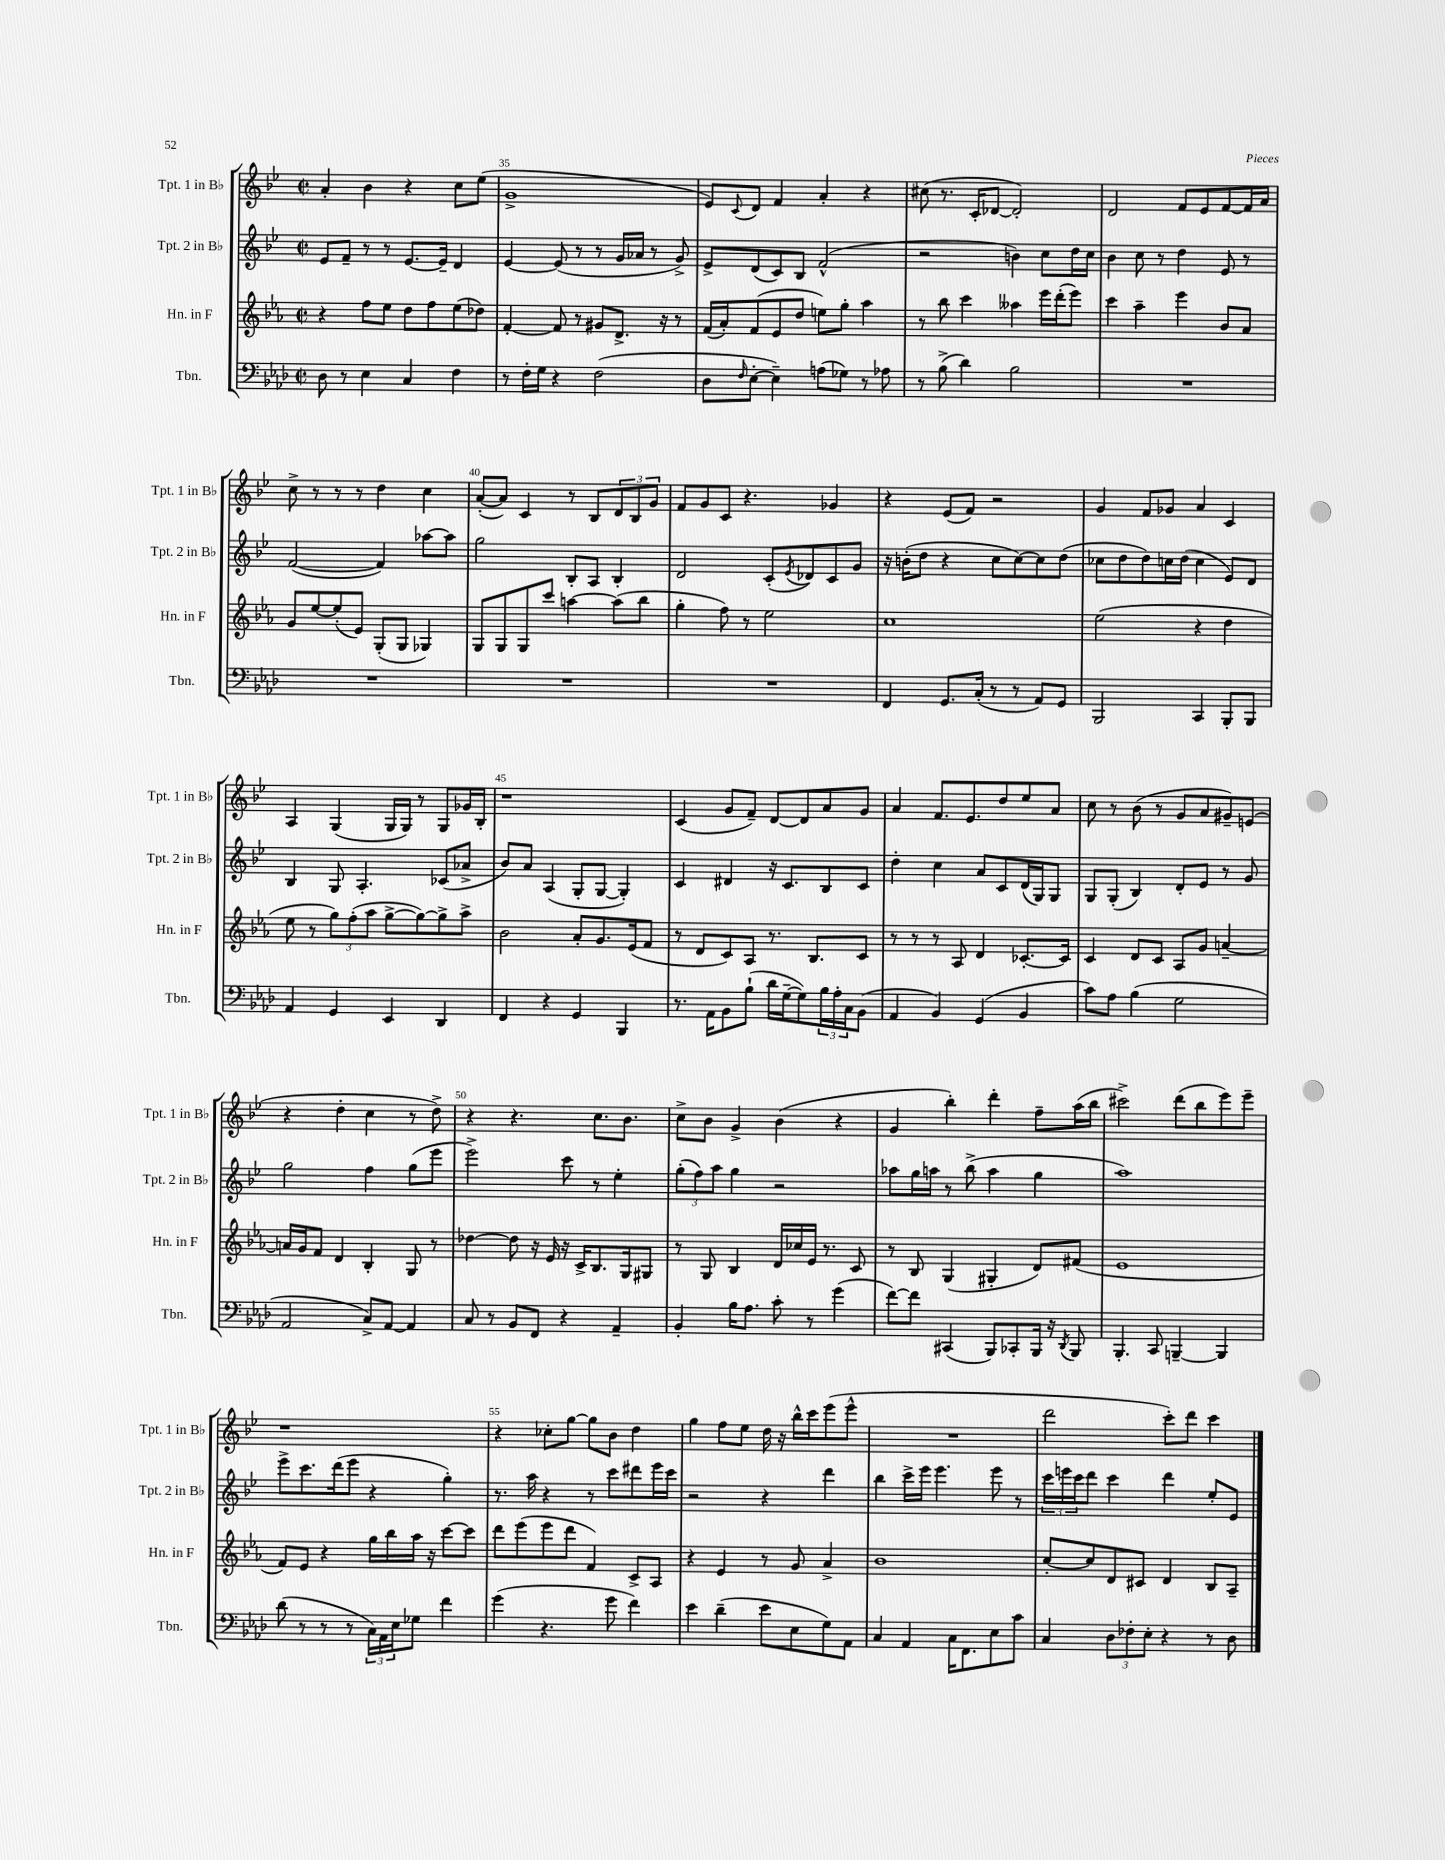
<<
\new StaffGroup <<
\new Staff = "s0" \with { instrumentName = "Tpt. 1 in Bb" shortInstrumentName = "Tpt. 1 in Bb" } {
    \clef treble \key bes \major \defaultTimeSignature \time 2/2
    a'4-. bes'4 r4 c''8 ees''8( |
    g'1-> |
    ees'8) \appoggiatura { c'8 } d'8 f'4 a'4-. r4 |
    cis''8( r8. c'16-. des'8~ des'2-.) |
    d'2 f'8 ees'8 f'8~ f'16 a'16 |
    c''8-> r8 r8 r8 d''4 c''4 |
    a'8~-.( a'8) c'4 r8 bes8 \tuplet 3/2 { d'8 bes8 g'8 } |
    f'8 g'8 c'8 r4. ges'4 |
    r4 ees'8( f'8) r2 |
    g'4 f'8 ges'8 a'4 c'4 |
    a4 g4( g16 g16) r8 g8 ges'16 bes16-. |
    r1 |
    c'4( g'8 f'8--) d'8~ d'8 a'8 g'8 |
    a'4 f'8. ees'8. d''8 ees''8 a'8 |
    c''8 r8 bes'8( r8 g'8 a'8 gis'8--) e'8( |
    r4 d''4-. c''4 r8 d''8->) |
    r4 r4. c''8. bes'8. |
    c''8-> bes'8 g'4-> bes'4( r4 |
    g'4 bes''4-.) d'''4-. f''8-- a''16( bes''16 |
    cis'''2->) d'''8( bes''8 ees'''8) ees'''8-- |
    r1 |
    r4 ces''8-. g''8~ g''8 bes'8 d''4 |
    g''4 f''8 ees''8 d''16 r16 bes''16-^ c'''16 ees'''8( ees'''8-^ |
    R1 |
    d'''2 c'''8-.) d'''8 c'''4 \bar "|." |
}
\new Staff = "s1" \with { instrumentName = "Tpt. 2 in Bb" shortInstrumentName = "Tpt. 2 in Bb" } {
    \clef treble \key bes \major \defaultTimeSignature \time 2/2
    ees'8 f'8-- r8 r8 ees'8.~ ees'16-- d'4 |
    ees'4~ ees'8( r8 r8 g'16 aes'16 r8 g'8->) |
    ees'8-> d'8( c'8) bes8 f'2-^( |
    r2 b'4) c''8 d''16 c''16 |
    bes'4 c''8 r8 d''4 ees'8 r8 |
    f'2~( f'4) aes''8~ aes''8 |
    g''2 bes8-. a8 bes4-. |
    d'2 c'8-.( \acciaccatura { ees'8 } des'8) c'8 g'8 |
    r16 b'16-.( d''8 r4 c''8 c''8~) c''8 d''8( |
    ces''8 d''8 d''8) c''16 d''16( c''4 ees'8) d'8 |
    bes4 g8 a4.-. ces'8( aes'8-> |
    bes'8) a'8 a4( g8-. g8~ g4-.) |
    c'4 dis'4 r16 c'8. bes8 c'8 |
    d''4-. c''4 a'8 c'8 d'16( g16) g8 |
    g8 g8-.( bes4) d'8-. ees'8 r8 g'8 |
    g''2 f''4 g''8( ees'''8 |
    ees'''2->) c'''8 r8 ees''4-. |
    \tuplet 3/2 { g''8-.( f''8) a''8 } g''4 r2 |
    aes''8 g''16 a''16 r8 bes''8->( a''4 g''4 |
    a''1) |
    ees'''8-> c'''8. d'''16( ees'''8 r4 g''4-.) |
    r8. a''16 r4 r8 c'''8 dis'''8 ees'''16 c'''16 |
    r2 r4 d'''4 |
    bes''4 c'''16-> ees'''16 ees'''4. ees'''8 r8 |
    \tuplet 3/2 { c'''16 e'''16 c'''16 } d'''8 c'''4 d'''4 ees''8-. ees'8 \bar "|." |
}
\new Staff = "s2" \with { instrumentName = "Hn. in F" shortInstrumentName = "Hn. in F" } {
    \clef treble \key ees \major \defaultTimeSignature \time 2/2
    r4 f''8 ees''8 d''8 f''8 ees''8( des''8) |
    f'4~-. f'8 r8 gis'8 d'8.-> r16 r8 |
    f'16( aes'16-.) f'8( ees'8 d''8 e''8) g''8-. aes''4 |
    r8 bes''8 c'''4 aeses''4 ees'''16 d'''16-.( ees'''8) |
    c'''4 aes''4-- ees'''4 bes'8 aes'8 |
    g'8 ees''8~ ees''8-.( ees'8) g8-.( g8 ges4) |
    g8 g8 g8 c'''8 a''4~ a''8( bes''8 |
    g''4-. f''8) r8 ees''2 |
    c''1 |
    ees''2( r4 d''4 |
    ees''8 r8 \tuplet 3/2 { g''8) f''8-.( aes''8 } g''8~-> g''8~) g''8-> aes''8-> |
    bes'2 aes'8-. g'8. ees'16( f'8 |
    r8 d'8 c'8) aes8 r8. bes8. c'8 |
    r8 r8 r8 aes8 d'4 ces'8.~-. ces'16 |
    c'4 d'8 c'8 aes8 g'8 a'4~-- |
    a'16 g'16 f'8 d'4 bes4-. g8 r8 |
    des''4~ des''8 r16 ees'16 r16 c'16-> bes8. g16 gis8 |
    r8 g8 bes4 d'16 ces''16 ees'16 r8. c'8 |
    r8 bes8 g4( gis4-. d'8) fis'8( |
    ees'1 |
    f'8) ees'8 r4 g''16 bes''16 aes''16 r16 c'''8~ c'''8 |
    d'''8 ees'''8( ees'''8 d'''8 f'4) c'8-> aes8 |
    r4 ees'4 r8 g'8 aes'4-> |
    bes'1 |
    c''8~-. c''8 d'8 cis'8 d'4 bes8 aes8-- \bar "|." |
}
\new Staff = "s3" \with { instrumentName = "Tbn." shortInstrumentName = "Tbn." } {
    \clef bass \key aes \major \defaultTimeSignature \time 2/2
    des8 r8 ees4 c4 f4 |
    r8 f16-. g16 r4 f2( |
    des8 \grace { f16 } ees8~-. ees4--) a8( ges8) r8 aes8 |
    r8 bes8->( des'4) bes2 |
    R1 |
    R1 |
    R1 |
    R1 |
    f,4 g,8. c16-.( r8 r8 aes,8) g,8 |
    bes,,2 c,4 bes,,8-. bes,,8 |
    aes,4 g,4 ees,4 des,4 |
    f,4 r4 g,4 bes,,4 |
    r8. aes,16 bes,8 bes8-!( des'16 g16~-- g8) \tuplet 3/2 { bes16 aes16-. c16 } bes,8( |
    aes,4 bes,4) g,4( bes,4 |
    c'8) aes8 bes4( g2 |
    aes,2 c8->) aes,8~ aes,4 |
    c8 r8 bes,8 f,8 r4 aes,4-- |
    bes,4-. bes16 aes8. c'8-. r8 g'4( |
    f'8~) f'8 cis,4( bes,,8) ces,8-. bes,,16 r16 \acciaccatura { des,8 } bes,,8 |
    bes,,4.-. c,8 b,,4~-- b,,4 |
    des'8( r8 r8 r8 \tuplet 3/2 { c16) aes,16 ees16 } ges8 f'4 |
    g'4( r4. g'8 f'4) |
    ees'4 des'4--( ees'8 ees8 g8) aes,8 |
    c4 aes,4 c16 f,8. ees8 c'8 |
    c4 \tuplet 3/2 { des8 fes8-. ees8-. } r4 r8 des8 \bar "|." |
}
>>
>>
\layout { \context { \Score currentBarNumber = #34 \override BarNumber.break-visibility = ##(#f #t #t) barNumberVisibility = #(every-nth-bar-number-visible 5) } }
